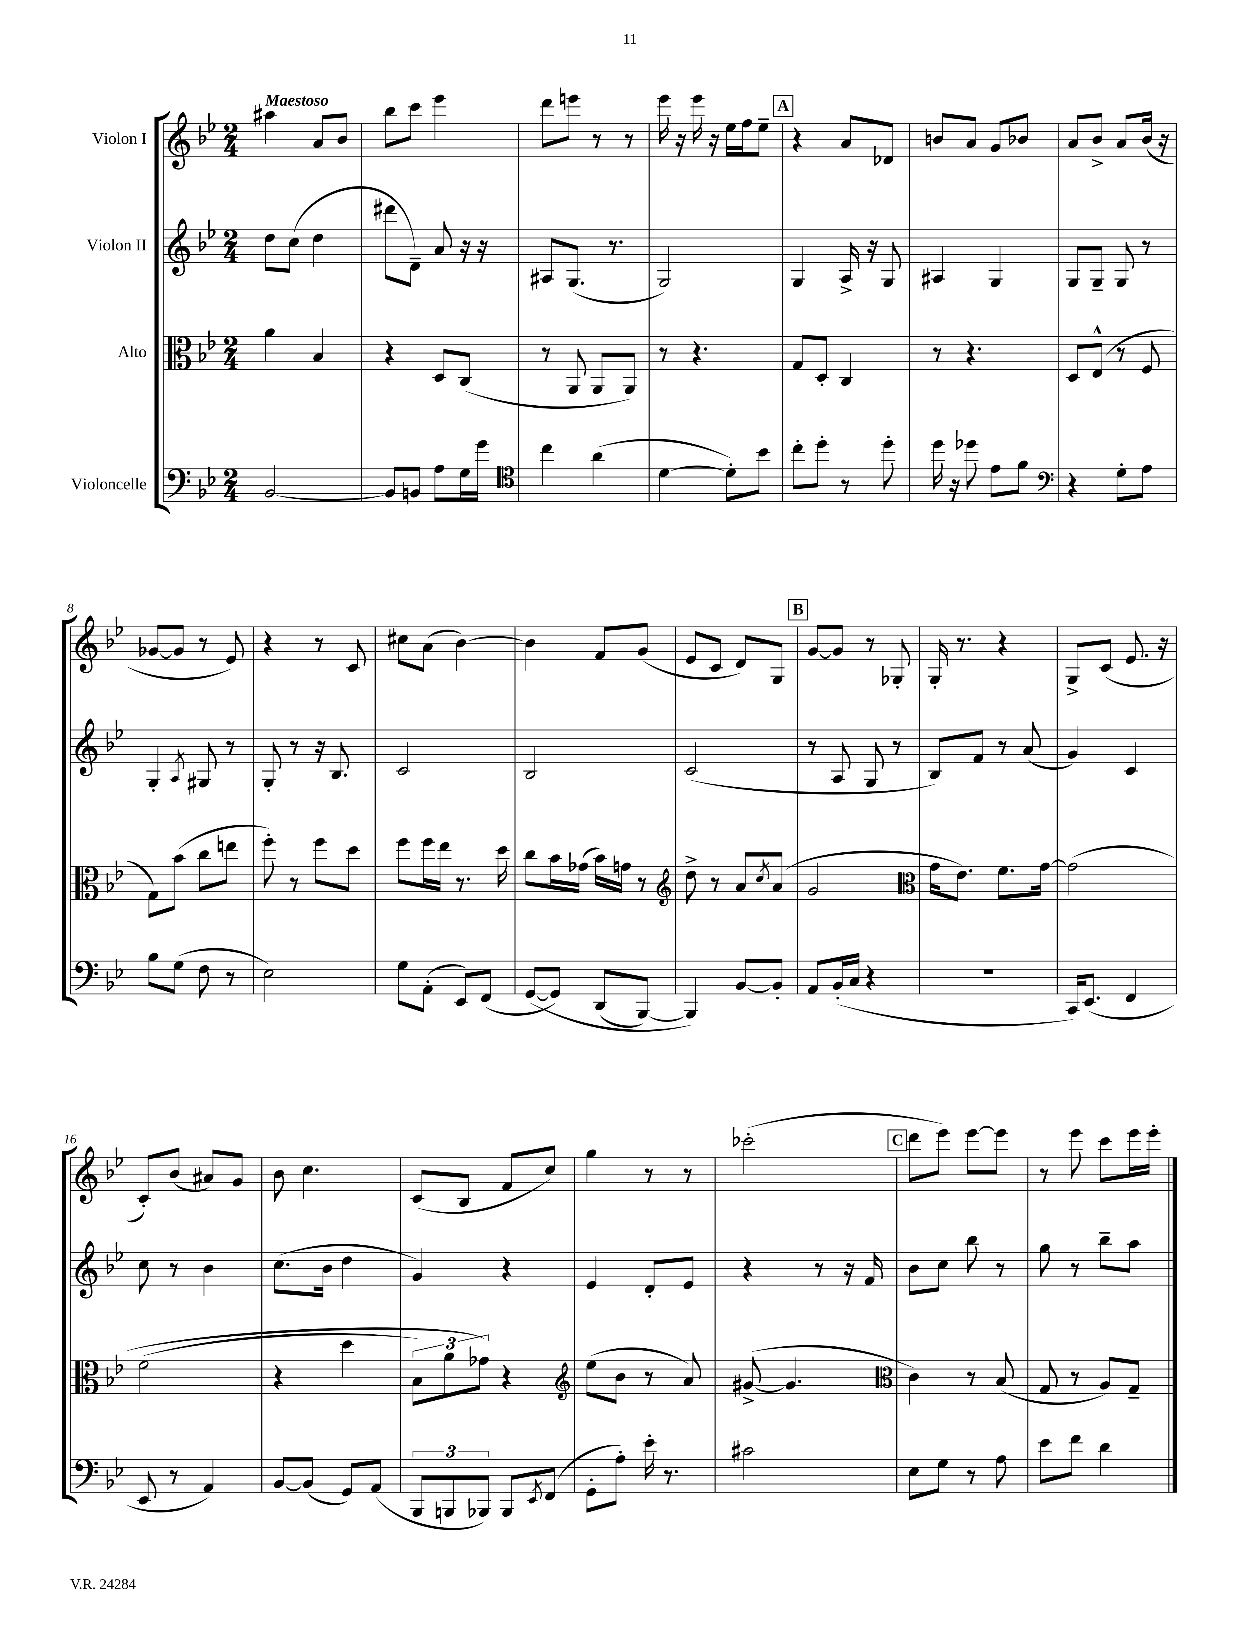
<<
\new StaffGroup <<
\new Staff = "s0" \with { instrumentName = "Violon I" } {
    \clef treble \key bes \major \numericTimeSignature \time 2/4 \tempo "Maestoso"
    ais''4 a'8 bes'8 |
    bes''8 c'''8 ees'''4 |
    d'''8 e'''8 r8 r8 |
    ees'''16 r16 ees'''16 r16 ees''16 f''16 ees''8-- |
    \mark \markup { \box "A" } r4 a'8 des'8 |
    b'8 a'8 g'8 bes'8 |
    a'8 bes'8-> a'8 bes'16( r16 |
    ges'8~ ges'8 r8 ees'8) |
    r4 r8 c'8 |
    cis''8 a'8( bes'4~) |
    bes'4 f'8 g'8( |
    ees'8 c'8 d'8) g8 |
    \mark \markup { \box "B" } g'8~ g'8 r8 ges8-. |
    g16-. r8. r4 |
    g8-> c'8( ees'8. r16 |
    c'8-.) bes'8( ais'8) g'8 |
    bes'8 c''4. |
    c'8( bes8 f'8 c''8) |
    g''4 r8 r8 |
    ces'''2-.( |
    \mark \markup { \box "C" } d'''8 ees'''8) ees'''8~ ees'''8 |
    r8 ees'''8 c'''8 ees'''16 ees'''16-. \bar "|." |
}
\new Staff = "s1" \with { instrumentName = "Violon II" } {
    \clef treble \key bes \major \numericTimeSignature \time 2/4
    d''8 c''8( d''4 |
    dis'''8 d'8--) a'8 r16 r16 |
    ais8 g8.( r8. |
    g2) |
    \mark \markup { \box "A" } g4 a16-> r16 g8 |
    ais4 g4 |
    g8 g8-- g8 r8 |
    g4-. \acciaccatura { a8 } gis8 r8 |
    g8-. r8 r16 bes8. |
    c'2 |
    bes2 |
    c'2( |
    \mark \markup { \box "B" } r8 a8 g8 r8 |
    bes8) f'8 r8 a'8( |
    g'4) c'4 |
    c''8 r8 bes'4 |
    c''8.( bes'16 d''4 |
    g'4) r4 |
    ees'4 d'8-. ees'8 |
    r4 r8 r16 f'16 |
    \mark \markup { \box "C" } bes'8 c''8 bes''8 r8 |
    g''8 r8 bes''8-- a''8 \bar "|." |
}
\new Staff = "s2" \with { instrumentName = "Alto" } {
    \clef alto \key bes \major \numericTimeSignature \time 2/4
    a'4 bes4 |
    r4 d8 c8( |
    r8 a,8 a,8 a,8) |
    r8 r4. |
    \mark \markup { \box "A" } g8 d8-. c4 |
    r8 r4. |
    d8 ees8-^( r8 f8 |
    g8) bes'8( c''8 e''8 |
    f''8-.) r8 f''8 d''8 |
    f''8 f''16 ees''16 r8. d''16 |
    c''8 bes'16 ges'16( bes'16) g'16 r8 |
    \clef treble d''8-> r8 a'8 \acciaccatura { c''8 } a'8( |
    \mark \markup { \box "B" } g'2 |
    \clef alto g'16 ees'8.) f'8. g'16~ |
    g'2\( |
    f'2( |
    r4 d''4 |
    \tuplet 3/2 { bes8) a'8 ges'8\) } r4 |
    \clef treble ees''8( bes'8 r8 a'8) |
    gis'8~->( gis'4. |
    \mark \markup { \box "C" } \clef alto c'4) r8 bes8( |
    g8 r8 a8) g8-- \bar "|." |
}
\new Staff = "s3" \with { instrumentName = "Violoncelle" } {
    \clef bass \key bes \major \numericTimeSignature \time 2/4
    bes,2~ |
    bes,8 b,8 a8 g16 g'16 |
    \clef tenor c''4 a'4( |
    d'4~ d'8-.) bes'8 |
    \mark \markup { \box "A" } c''8-. d''8-. r8 d''8-. |
    d''16 r16 des''8 ees'8 f'8 |
    \clef bass r4 g8-. a8 |
    bes8 g8( f8 r8 |
    ees2) |
    g8 a,8-.( ees,8) f,8( |
    g,8~\( g,8) d,8( bes,,8~) |
    bes,,4\) bes,8~ bes,8-. |
    \mark \markup { \box "B" } a,8 bes,16-.( c16 r4 |
    r2 |
    c,16) ees,8.( f,4 |
    ees,8 r8 a,4) |
    bes,8~ bes,8( g,8) a,8( |
    \tuplet 3/2 { bes,,8 b,,8 bes,,8) } bes,,8 \acciaccatura { ees,8 } f,8( |
    g,8-. a8-.) ees'16-. r8. |
    cis'2 |
    \mark \markup { \box "C" } ees8 g8 r8 a8 |
    ees'8 f'8 d'4 \bar "|." |
}
>>
>>
